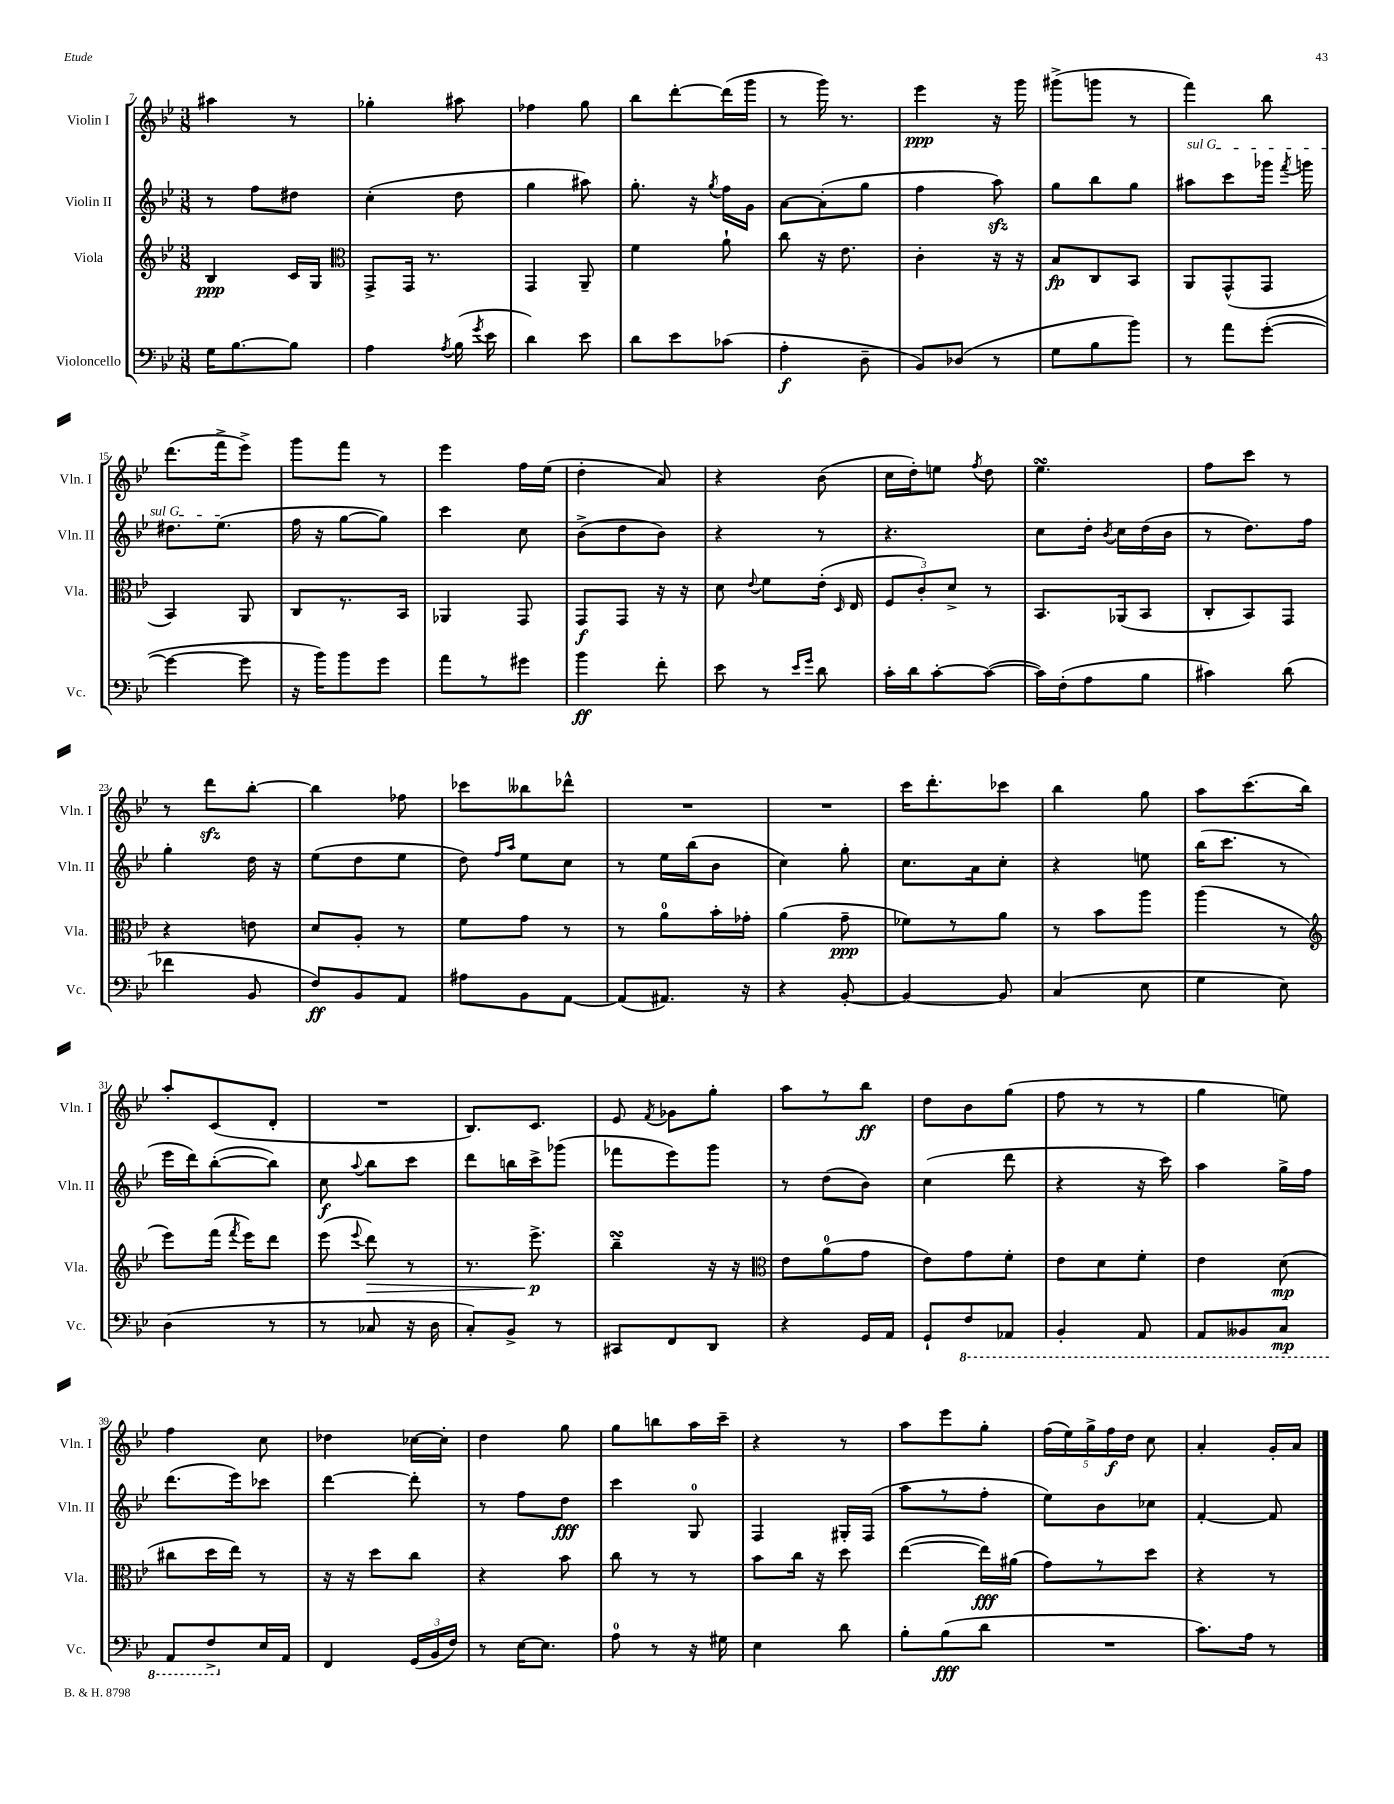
<<
\new StaffGroup <<
\new Staff = "s0" \with { instrumentName = "Violin I" shortInstrumentName = "Vln. I" } {
    \clef treble \key bes \major \numericTimeSignature \time 3/8
    \autoBeamOff ais''4 r8 |
    ges''4-. ais''8 |
    fes''4 g''8 |
    bes''8[ d'''8~-. d'''16( g'''16] |
    r8 g'''16) r8. |
    ees'''4\ppp r16 g'''16 |
    gis'''8[->( g'''8] r8 |
    f'''4) bes''8 |
    d'''8.[( f'''16-> ees'''8]->) |
    g'''8[ f'''8] r8 |
    ees'''4 f''16[ ees''16]( |
    d''4-. a'8) |
    r4 bes'8( |
    c''16[ d''16-.) e''8] \acciaccatura { f''8 } d''8 |
    ees''4.\turn |
    f''8[ c'''8] r8 |
    r8 d'''8[\sfz bes''8]~-. |
    bes''4 fes''8 |
    ces'''8[ beses''8 des'''8]-^ |
    R4. |
    R4. |
    c'''16[ d'''8.-. ces'''8] |
    bes''4 g''8 |
    a''8[ c'''8.( bes''16]) |
    a''8[-. c'8( d'8]-. |
    R4. |
    bes8.[) c'8.] |
    ees'8 \acciaccatura { f'8 } ges'8[ g''8]-. |
    a''8[ r8 bes''8]\ff |
    d''8[ bes'8 g''8]( |
    f''8 r8 r8 |
    g''4 e''8) |
    f''4 c''8 |
    des''4 ces''16[~ ces''16]-. |
    d''4 g''8 |
    g''8[ b''8 a''16 c'''16]-- |
    r4 r8 |
    a''8[ ees'''8 g''8]-. |
    \tuplet 5/4 { f''16[( ees''16) g''16-> f''16\f d''16] } c''8 |
    a'4-. g'16[-. a'16] \bar "|." |
}
\new Staff = "s1" \with { instrumentName = "Violin II" shortInstrumentName = "Vln. II" } {
    \clef treble \key bes \major \numericTimeSignature \time 3/8
    \autoBeamOff r8 f''8[ dis''8] |
    c''4-.( d''8 |
    g''4 ais''8) |
    g''8.-. r16 \acciaccatura { g''8 } f''16[ g'16] |
    a'8[~ a'8-.( g''8] |
    f''4 a''8\sfz) |
    g''8[ bes''8 g''8] |
    \once \override TextSpanner.bound-details.left.text = \markup { \italic "sul G" } ais''8[\startTextSpan c'''8 ges'''16] \acciaccatura { f'''8 } g'''16 |
    dis''8.[ ees''8.]\stopTextSpan( |
    f''16 r16 g''8[~ g''8]) |
    c'''4 c''8 |
    bes'8[->( d''8 bes'8]) |
    r4 r8 |
    r4. |
    c''8[ d''16]-. \acciaccatura { bes'8 } c''16[ d''16( bes'16] |
    r8 d''8.[) f''16] |
    g''4-. d''16 r16 |
    ees''8[( d''8 ees''8] |
    d''8) \grace { f''16[ a''16] } ees''8[ c''8] |
    r8 ees''16[ bes''16( bes'8] |
    c''4) g''8-. |
    c''8.[ a'16 c''8]-. |
    r4 e''8 |
    bes''16[( c'''8.] r8 |
    ees'''16[ d'''16) bes''8~-.( bes''8]) |
    c''8\f \appoggiatura { a''8 } bes''8[ c'''8] |
    d'''8[ b''16 c'''16-> ges'''8]( |
    fes'''8[ ees'''8) g'''8] |
    r8 d''8[( bes'8]) |
    c''4( d'''8 |
    r4 r16 c'''16) |
    a''4 g''16[-> f''16] |
    d'''8.[( ees'''16) ces'''8] |
    d'''4~ d'''8-. |
    r8 f''8[ d''8]\fff |
    c'''4 g8-0 |
    f4 gis16[-. f16]( |
    a''8[ r8 f''8]-. |
    ees''8[) bes'8 ces''8] |
    f'4~-. f'8 \bar "|." |
}
\new Staff = "s2" \with { instrumentName = "Viola" shortInstrumentName = "Vla." } {
    \clef treble \key bes \major \numericTimeSignature \time 3/8
    \autoBeamOff bes4\ppp c'16[ g16] |
    \clef alto g,8[-> g,16] r8. |
    g,4 a,8-- |
    f'4 a'8-! |
    c''8 r16 ees'8. |
    c'4-. r16 r16 |
    bes8[\fp c8 bes,8] |
    a,8[ g,8-^( g,8] |
    bes,4) a,8 |
    c8[ r8. bes,16] |
    aes,4 g,8 |
    g,8[\f g,8] r16 r16 |
    d'8 \appoggiatura { ees'8 } f'8[ ees'16]-.( \grace { d16 } ees16 |
    \tuplet 3/2 { f8[ c'8-.) d'8]-> } r8 |
    bes,8.[ aes,16( bes,8] |
    c8[-. bes,8) g,8] |
    r4 e'8 |
    d'8[ a8]-. r8 |
    f'8[ g'8] r8 |
    r8 a'8[-0 bes'16-. ges'16]-. |
    a'4( g'8--\ppp |
    fes'8[) r8 a'8] |
    r8 bes'8[ a''8] |
    a''4( r8 |
    \clef treble ees'''8[) f'''16]( \acciaccatura { f'''8 } ees'''16[) d'''8] |
    ees'''8( \appoggiatura { ees'''8 } d'''8\>) r8 |
    r8. ees'''8.->\p\! |
    bes''4--\turn r16 r16 |
    \clef alto ees'8[ a'8-0( g'8] |
    ees'8[) g'8 f'8]-. |
    ees'8[ d'8 f'8]-. |
    ees'4 d'8\mp( |
    cis''8[ d''16 ees''16]) r8 |
    r16 r16 d''8[ c''8] |
    r4 bes'8 |
    c''8 r8 r8 |
    bes'8[ c''16] r16 d''8 |
    ees''4~( ees''16[\fff) ais'16]( |
    g'8[) r8 d''8] |
    r4 r8 \bar "|." |
}
\new Staff = "s3" \with { instrumentName = "Violoncello" shortInstrumentName = "Vc." } {
    \clef bass \key bes \major \numericTimeSignature \time 3/8
    \autoBeamOff g16[ bes8.~ bes8] |
    a4 \acciaccatura { a8 } bes16( \acciaccatura { g'8 } ees'16 |
    d'4) ees'8 |
    d'8[ ees'8 ces'8]( |
    a4-.\f d8-- |
    bes,8[) des8]( r8 |
    g8[ bes8 bes'8]) |
    r8 a'8[ g'8]~-.( |
    g'4~ g'8 |
    r16 bes'16[) bes'8 g'8] |
    a'8[ r8 gis'8] |
    bes'4\ff f'8-. |
    ees'8 r8 \grace { ees'16[ g'16] } d'8 |
    c'16[-. d'16 c'8~-. c'8]~( |
    c'16[) f16-.( a8 bes8] |
    cis'4) d'8( |
    fes'4 bes,8 |
    f8[\ff) bes,8 a,8] |
    ais8[ bes,8 a,8]~ |
    a,8[( ais,8.]) r16 |
    r4 bes,8~-. |
    bes,4~ bes,8 |
    c4( ees8 |
    g4 ees8) |
    d4( r8 |
    r8 ces8 r16 d16 |
    c8[-.) bes,8]-> r8 |
    cis,8[ f,8 d,8] |
    r4 g,16[ a,16] |
    g,8[-! \ottava #-1 f,8 aes,,8] |
    bes,,4-. a,,8 |
    a,,8[ beses,,8 c,8]\mp |
    a,,8[ f,8-> \ottava #0 ees16 a,16] |
    f,4 \tuplet 3/2 { g,16[( bes,16 f16]) } |
    r8 ees16[~ ees8.] |
    a8-0 r8 r16 gis16 |
    ees4 d'8 |
    bes8[-. bes8\fff( d'8] |
    R4. |
    c'8.[) a16] r8 \bar "|." |
}
>>
>>
\layout { \context { \Score currentBarNumber = #7 } }
